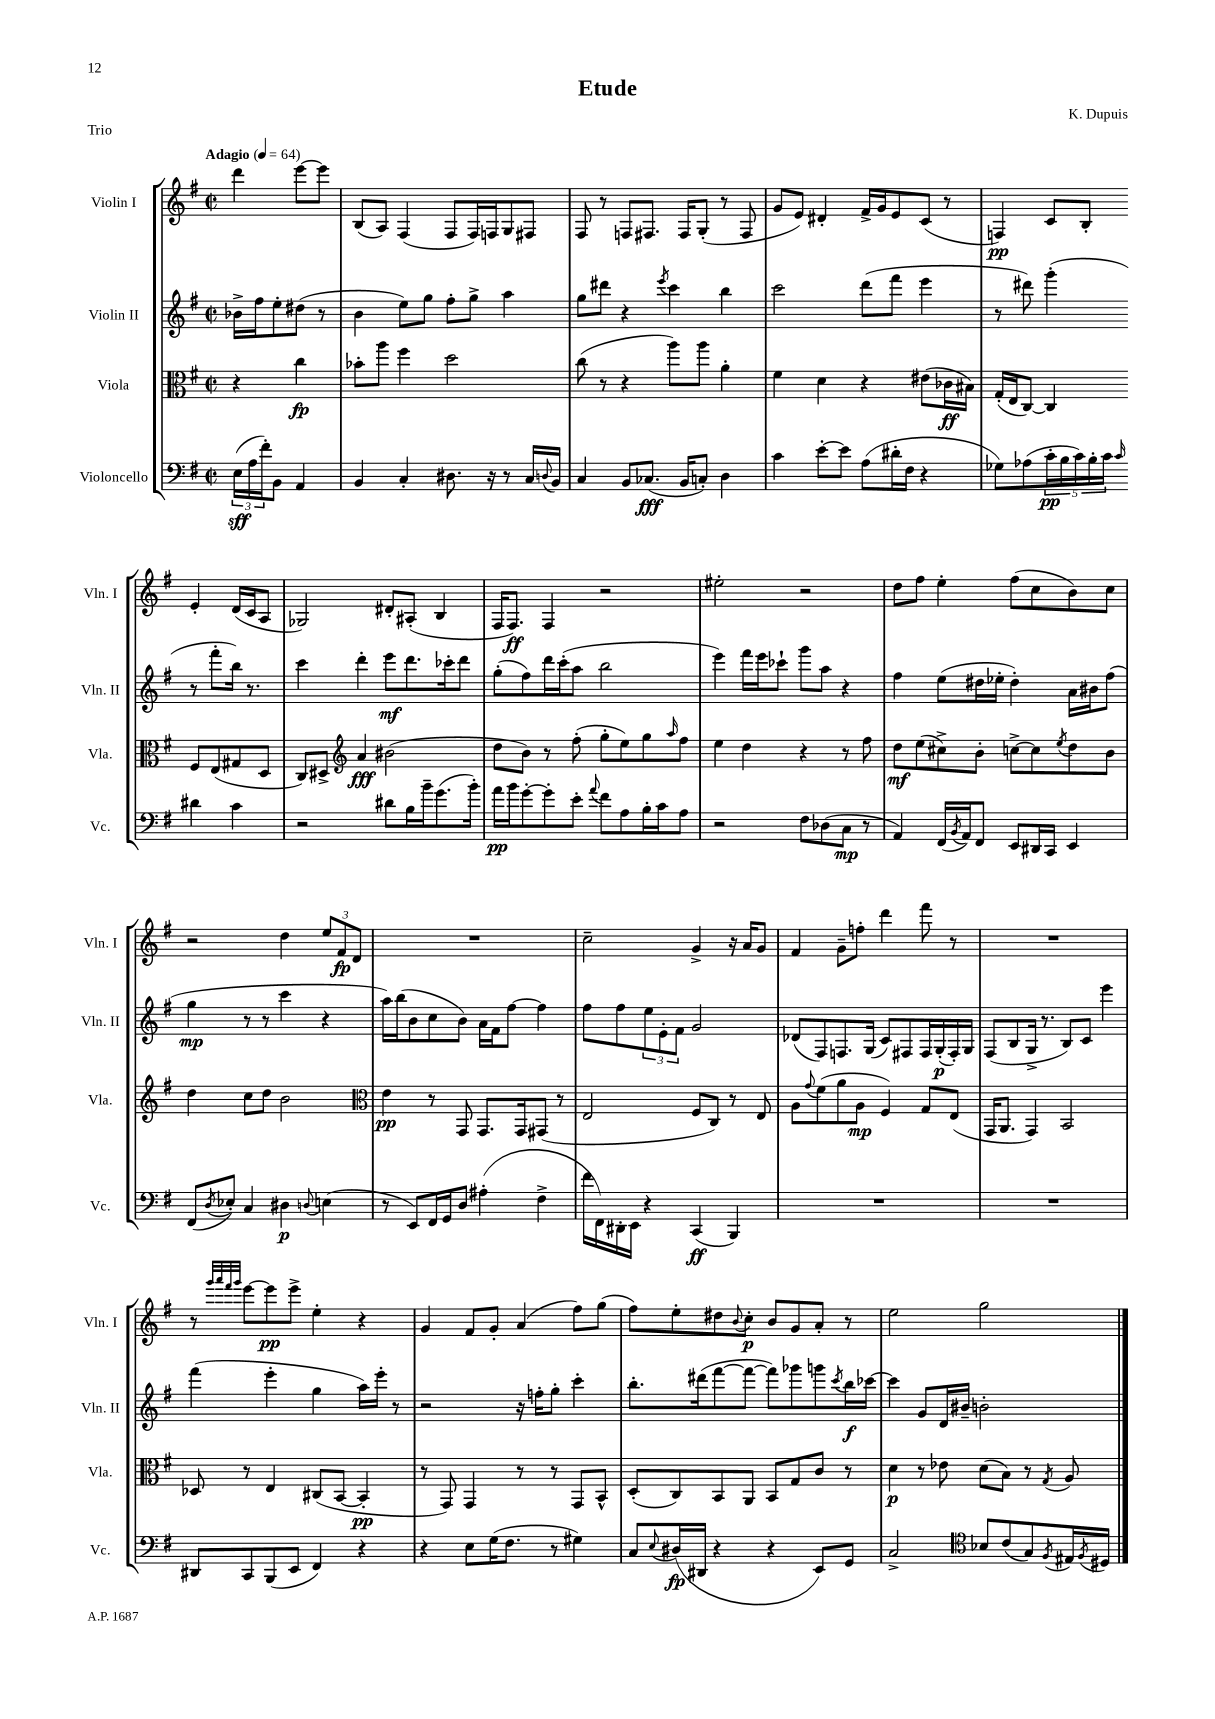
\header { title = "Etude" composer = "K. Dupuis" piece = "Trio" }
<<
\new StaffGroup <<
\new Staff = "s0" \with { instrumentName = "Violin I" shortInstrumentName = "Vln. I" } {
    \clef treble \key g \major \defaultTimeSignature \time 2/2 \partial 2 \tempo "Adagio" 4 = 64
    d'''4 e'''8~ e'''8 |
    b8( a8) fis4( fis8 fis16) f16 g8 fis8 |
    fis8 r8 f8 fis8. fis16 g8-.( r8 fis8 |
    g'8 e'8) dis'4-. fis'16-> g'16 e'8 c'8( r8 |
    f4\pp) c'8 b8-. e'4-. d'16( c'16 a8 |
    ges2) dis'8-. ais8-.( b4 |
    fis16 fis8.\ff) fis4 r2 |
    eis''2-. r2 |
    d''8 fis''8 e''4-. fis''8( c''8 b'8) c''8 |
    r2 d''4 \tuplet 3/2 { e''8 fis'8\fp d'8 } |
    R1 |
    c''2-- g'4-> r16 a'16 g'8 |
    fis'4 g'8-- f''8-. d'''4 fis'''8 r8 |
    R1 |
    r8 \grace { g'''32 a'''32 fis'''32 g'''32 } e'''8~ e'''8\pp e'''8-> e''4-. r4 |
    g'4 fis'8 g'8-. a'4( fis''8) g''8( |
    fis''8) e''8-. dis''8 \appoggiatura { b'8 } c''8-.\p b'8 g'8 a'8-. r8 |
    e''2 g''2 \bar "|." |
}
\new Staff = "s1" \with { instrumentName = "Violin II" shortInstrumentName = "Vln. II" } {
    \clef treble \key g \major \defaultTimeSignature \time 2/2 \partial 2
    bes'16-> fis''16 e''8-. dis''8( r8 |
    b'4 e''8) g''8 fis''8-. g''8-> a''4 |
    g''8 dis'''8 r4 \acciaccatura { e'''8 } c'''4 b''4 |
    c'''2 d'''8( fis'''8 e'''4 |
    r8 dis'''8) g'''4-.( r8 fis'''8-. b''16) r8. |
    c'''4 d'''4-. e'''8\mf d'''8. ces'''16-. d'''8 |
    g''8-.( fis''8) d'''16 c'''16-.( a''8 b''2 |
    e'''4) fis'''16 e'''16 ces'''8-! g'''8 a''8 r4 |
    fis''4 e''8( dis''16 ees''16-. dis''4-.) a'16 bis'16 fis''8( |
    g''4\mp r8 r8 c'''4 r4 |
    a''16) b''16( b'8 c''8 b'8) a'16 fis'16 fis''8~ fis''4 |
    fis''8 fis''8 \tuplet 3/2 { e''8 e'8-. fis'8 } g'2 |
    des'8( fis8) f8. g16( c'8) fis8 fis16 g16-.\p( fis16-.) g16 |
    fis8( b8 g16-> r8. b8) c'8 e'''4 |
    fis'''4( e'''4-. g''4 a''16) e'''16-. r8 |
    r2 r16 f''16-. g''8-. c'''4-. |
    b''8.-. dis'''16( fis'''8~ fis'''8~ fis'''8) ges'''8 g'''8 \acciaccatura { c'''8 } b''16\f ces'''16~ |
    ces'''4 g'8 d'16 bis'16-- b'2-. \bar "|." |
}
\new Staff = "s2" \with { instrumentName = "Viola" shortInstrumentName = "Vla." } {
    \clef alto \key g \major \defaultTimeSignature \time 2/2 \partial 2
    r4 c''4\fp |
    bes'8-. a''8 fis''4 d''2 |
    c''8( r8 r4 a''8) a''8 a'4-. |
    fis'4 d'4 r4 eis'8( ces'16\ff bis16) |
    g16-.( e16 c8~) c4 fis8 e8( gis8 d8 |
    c8) dis8-> \clef treble a'4\fff bis'2( |
    d''8 b'8) r8 fis''8-.( g''8-. e''8) g''8 \grace { a''16 } fis''8 |
    e''4 d''4 r4 r8 fis''8 |
    d''8\mf e''8( cis''8->) b'8-. c''8~-> c''8 \acciaccatura { e''8 } d''8 b'8 |
    d''4 c''8 d''8 b'2 |
    \clef alto e'4\pp r8 g,8 g,8. g,16 gis,8( r8 |
    e2 fis8 c8) r8 e8 |
    a8 \appoggiatura { g'8 } fis'8( a'8 a8\mp fis4) g8 e8( |
    g,16 a,8. g,4) b,2 |
    des8 r8 e4 cis8( b,8~ b,4-.\pp |
    r8 g,8) g,4 r8 r8 g,8 b,8-^ |
    d8-.( c8) b,8 a,8 b,8 g8 c'8 r8 |
    d'4\p r8 ees'8 d'8( b8) r8 \acciaccatura { g8 } a8 \bar "|." |
}
\new Staff = "s3" \with { instrumentName = "Violoncello" shortInstrumentName = "Vc." } {
    \clef bass \key g \major \defaultTimeSignature \time 2/2 \partial 2
    \tuplet 3/2 { e16\sff( a16 fis'16-.) } b,8 a,4 |
    b,4 c4-. dis8. r16 r8 c16 \appoggiatura { d8 } b,16 |
    c4 b,8 ces8.\fff( b,16 c8-.) d4 |
    c'4 e'8~-. e'8 a8( dis'16-. fis16 r4 |
    ges8) aes8( \tuplet 5/4 { c'16-.\pp b16 c'16) b16-. c'16 } \grace { c'16 } dis'4 c'4 |
    r2 dis'8 b16 b'16-- g'8.( b'16-.) |
    a'16\pp b'16 g'8~-. g'8-. e'8-. \appoggiatura { a'8 } fis'8 a8 b16-. c'16 a8 |
    r2 fis8 des8( c8\mp r8 |
    a,4) fis,16( \acciaccatura { b,8 } a,16) fis,8 e,8 dis,16 c,16 e,4 |
    fis,8( \acciaccatura { d8 } ees8-.) c4 dis4\p \appoggiatura { d8 } e4( |
    r8 e,8) fis,16 g,16 d8 ais4-.( fis4-> |
    fis'16 fis,16) dis,16-. e,16 r4 c,4\ff( b,,4) |
    R1 |
    R1 |
    dis,8 c,8 b,,8( e,8 fis,4) r4 |
    r4 e8 g16( fis8. r8 gis4) |
    c8 \appoggiatura { e8 } dis16\fp( dis,16 r4 r4 e,8) g,8 |
    c2-> \clef tenor bes8 c'8( g8) \acciaccatura { fis8 } eis16 \acciaccatura { fis8 } dis16 \bar "|." |
}
>>
>>
\layout { \context { \Score \remove "Bar_number_engraver" } }
